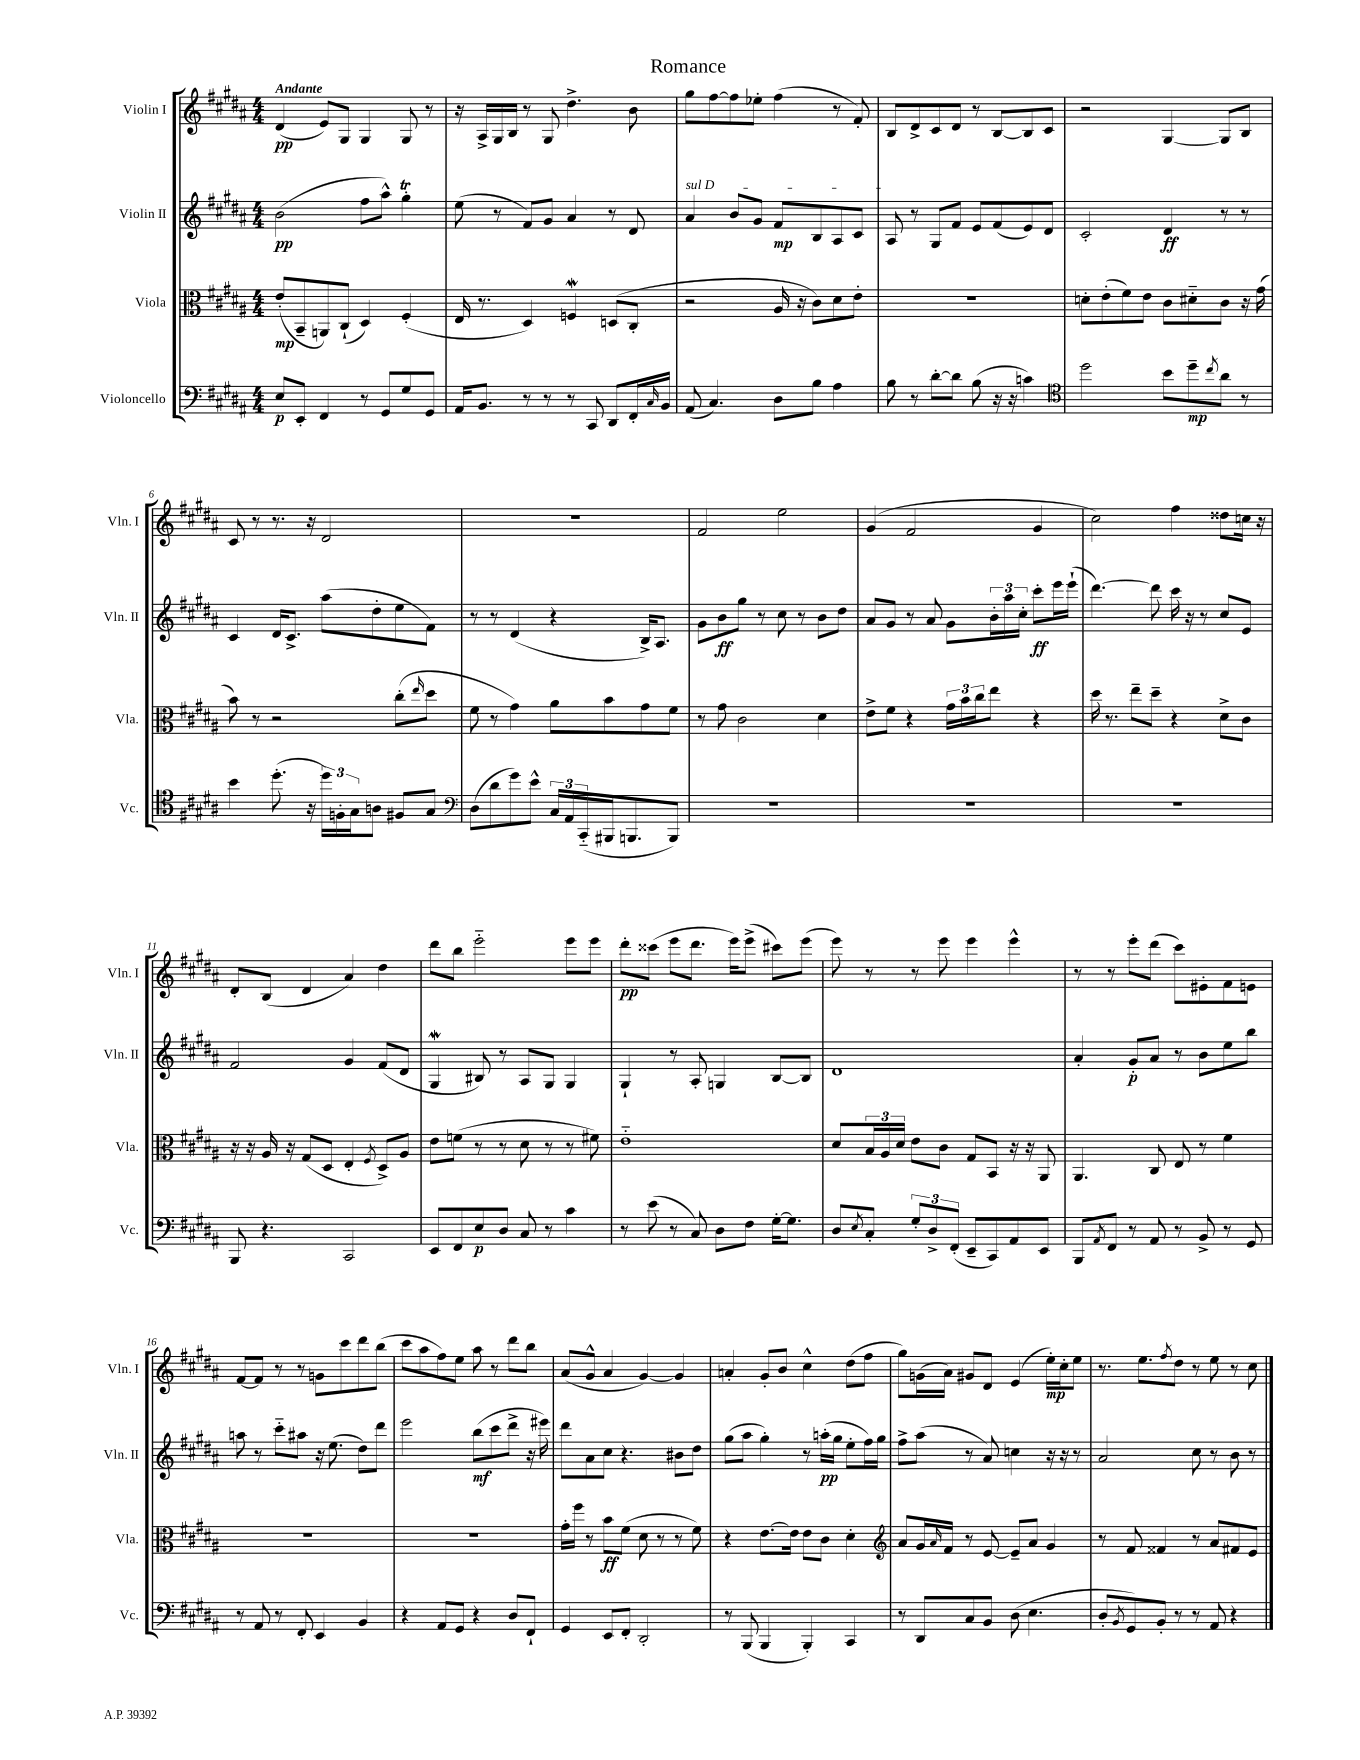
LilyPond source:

\header { title = "Romance" }
<<
\new StaffGroup <<
\new Staff = "s0" \with { instrumentName = "Violin I" shortInstrumentName = "Vln. I" } {
    \clef treble \key b \major \numericTimeSignature \time 4/4 \tempo "Andante"
    dis'4\pp( e'8) gis8 gis4 gis8 r8 |
    r16 ais16-> gis16 b16 r8 gis8 dis''4.-> b'8 |
    gis''8 fis''8~ fis''8 ees''8-. fis''4( r8 fis'8-.) |
    b8 dis'8-> cis'8 dis'8 r8 b8~ b8 cis'8 |
    r2 gis4~ gis8 b8 |
    cis'8 r8 r8. r16 dis'2 |
    R1 |
    fis'2 e''2 |
    gis'4( fis'2 gis'4 |
    cis''2) fis''4 disis''8 c''16 r16 |
    dis'8-. b8( dis'4 ais'4) dis''4 |
    dis'''8 b''8 e'''2-_ e'''8 e'''8 |
    dis'''8-.\pp cisis'''8( e'''8 dis'''8. e'''16) e'''8->( cis'''8) e'''8( |
    e'''8) r8 r8 e'''8 e'''4 e'''4-^ |
    r8 r8 e'''8-. dis'''8( cis'''8) eis'8-. fis'8 e'8 |
    fis'8~ fis'8 r8 r8 g'8 cis'''8 dis'''8 b''8( |
    cis'''8 ais''8 fis''8) e''8 ais''8 r8 dis'''8 b''8 |
    ais'8( gis'8-^ ais'4 gis'4~) gis'4 |
    a'4-. gis'8-. b'8 cis''4-^ dis''8( fis''8 |
    gis''8) g'16( ais'16) gis'8 dis'8 e'4( e''16-.\mp) cis''16-. e''8 |
    r8. e''8. \acciaccatura { fis''8 } dis''8 r8 e''8 r8 cis''8 \bar "|." |
}
\new Staff = "s1" \with { instrumentName = "Violin II" shortInstrumentName = "Vln. II" } {
    \clef treble \key b \major \numericTimeSignature \time 4/4
    b'2\pp( fis''8 ais''8-^) gis''4-.\trill |
    e''8( r8 fis'8) gis'8 ais'4 r8 dis'8 |
    \once \override TextSpanner.bound-details.left.text = \markup { \italic "sul D" } ais'4\startTextSpan b'8 gis'8 fis'8\mp b8 ais8 cis'8 |
    ais8\stopTextSpan r8 gis8 fis'8 e'8 fis'8( e'8) dis'8 |
    cis'2-. dis'4\ff r8 r8 |
    cis'4 dis'16 cis'8.-> ais''8( dis''8-. e''8 fis'8) |
    r8 r8 dis'4( r4 b16->) ais8. |
    gis'8 b'8\ff gis''8 r8 cis''8 r8 b'8 dis''8 |
    ais'8 gis'8 r8 ais'8 gis'8 \tuplet 3/2 { b'16-. ais''16 cis''16-. } cis'''8-.\ff e'''16 e'''16-!( |
    dis'''4.~) dis'''8 cis'''16 r16 r8 cis''8 e'8 |
    fis'2 gis'4 fis'8( dis'8 |
    gis4\mordent bis8) r8 ais8 gis8 gis4 |
    gis4-! r8 ais8-. g4 b8~ b8 |
    dis'1 |
    ais'4-. gis'8-.\p ais'8 r8 b'8 e''8 b''8 |
    a''8 r8 cis'''8-_ ais''8 r16 e''8.( dis''8) dis'''8 |
    e'''2 b''8\mf( cis'''8 dis'''8-> r16 eis'''16) |
    dis'''8 ais'8 cis''8 r4. bis'8 dis''8 |
    gis''8( ais''8 gis''4-.) r8 a''16-.\pp( gis''16 e''8-. fis''16) gis''16 |
    fis''8-> ais''8( r8 ais'8) c''4 r16 r16 r8 |
    ais'2 cis''8 r8 b'8 r8 \bar "|." |
}
\new Staff = "s2" \with { instrumentName = "Viola" shortInstrumentName = "Vla." } {
    \clef alto \key b \major \numericTimeSignature \time 4/4
    e'8-.\mp( b,8-- a,8) cis8-!( dis4) fis4-.( |
    e16 r8. dis4) f4\mordent d8( cis8-. |
    r2 ais16 r16 cis'8) dis'8 e'8-. |
    R1 |
    d'8-. e'8-.( fis'8) e'8 cis'8 dis'8-_ cis'8 r16 gis'16( |
    b'8) r8 r2 cis''8-.( \grace { e''16 } dis''8 |
    fis'8 r8 gis'4) ais'8 b'8 gis'8 fis'8 |
    r8 gis'8 cis'2 dis'4 |
    e'8-> fis'8 r4 \tuplet 3/2 { gis'16 b'16 cis''16 } e''8 r4 |
    dis''16 r8. e''8-- dis''8-- r4 dis'8-> cis'8 |
    r16 r16 ais16 r16 gis8( dis8 e4-. \acciaccatura { fis8 } dis8->) ais8 |
    e'8 f'8( r8 r8 dis'8 r8 r8 fis'8) |
    e'1-_ |
    dis'8 \tuplet 3/2 { b16 ais16 dis'16 } e'8 cis'8 gis8 b,8 r16 r16 ais,8 |
    ais,4. cis8 e8 r8 fis'4 |
    r1 |
    R1 |
    gis'16-. fis''16 r8 b'8\ff fis'8( dis'8 r8 r8 fis'8) |
    r4 e'8.~ e'16 e'8 cis'8 dis'4-. |
    \clef treble ais'8 gis'16 \grace { ais'16 } fis'16 r8 e'8~ e'8-- ais'8 gis'4 |
    r8 fis'8 fisis'4 r8 ais'8 fis'8 e'8 \bar "|." |
}
\new Staff = "s3" \with { instrumentName = "Violoncello" shortInstrumentName = "Vc." } {
    \clef bass \key b \major \numericTimeSignature \time 4/4
    e8\p e,8-. fis,4 r8 gis,8 gis8 gis,8 |
    ais,16 b,8. r8 r8 r8 cis,8 dis,8 fis,16-. \grace { cis16 } b,16 |
    ais,8( cis4.) dis8 b8 ais4 |
    b8 r8 dis'8~-. dis'8 b8( r16 r16 c'4) |
    \clef tenor dis''2 b'8 dis''8--\mp \acciaccatura { cis''8 } ais'8 r8 |
    b'4 dis''8.-.( r16 \tuplet 3/2 { dis''16) f16-. gis16 } a8 fis8 gis8 |
    \clef bass dis8( dis'8 gis'8) e'8-^ \tuplet 3/2 { cis16 ais,16 cis,16-_( } bis,,16 b,,8. b,,8) |
    R1 |
    R1 |
    R1 |
    b,,8 r4. cis,2 |
    e,8 fis,8 e8\p dis8 cis8 r8 cis'4 |
    r8 e'8( r8 cis8) dis8 fis8 gis16~-. gis8. |
    dis8 \acciaccatura { e8 } cis8-. \tuplet 3/2 { gis8-. dis8-> fis,8-.( } e,8-- cis,8) ais,8 e,8 |
    b,,8 \acciaccatura { ais,8 } fis,8 r8 ais,8 r8 b,8-> r8 gis,8 |
    r8 ais,8 r8 fis,8-. e,4 b,4 |
    r4 ais,8 gis,8 r4 dis8 fis,8-! |
    gis,4 e,8 fis,8-. dis,2-. |
    r8 b,,8( b,,4 b,,4-.) cis,4 |
    r8 dis,8 cis8 b,8 dis8( e4. |
    dis8-. \acciaccatura { b,8 } gis,8) b,8-. r8 r8 ais,8 r4 \bar "|." |
}
>>
>>
